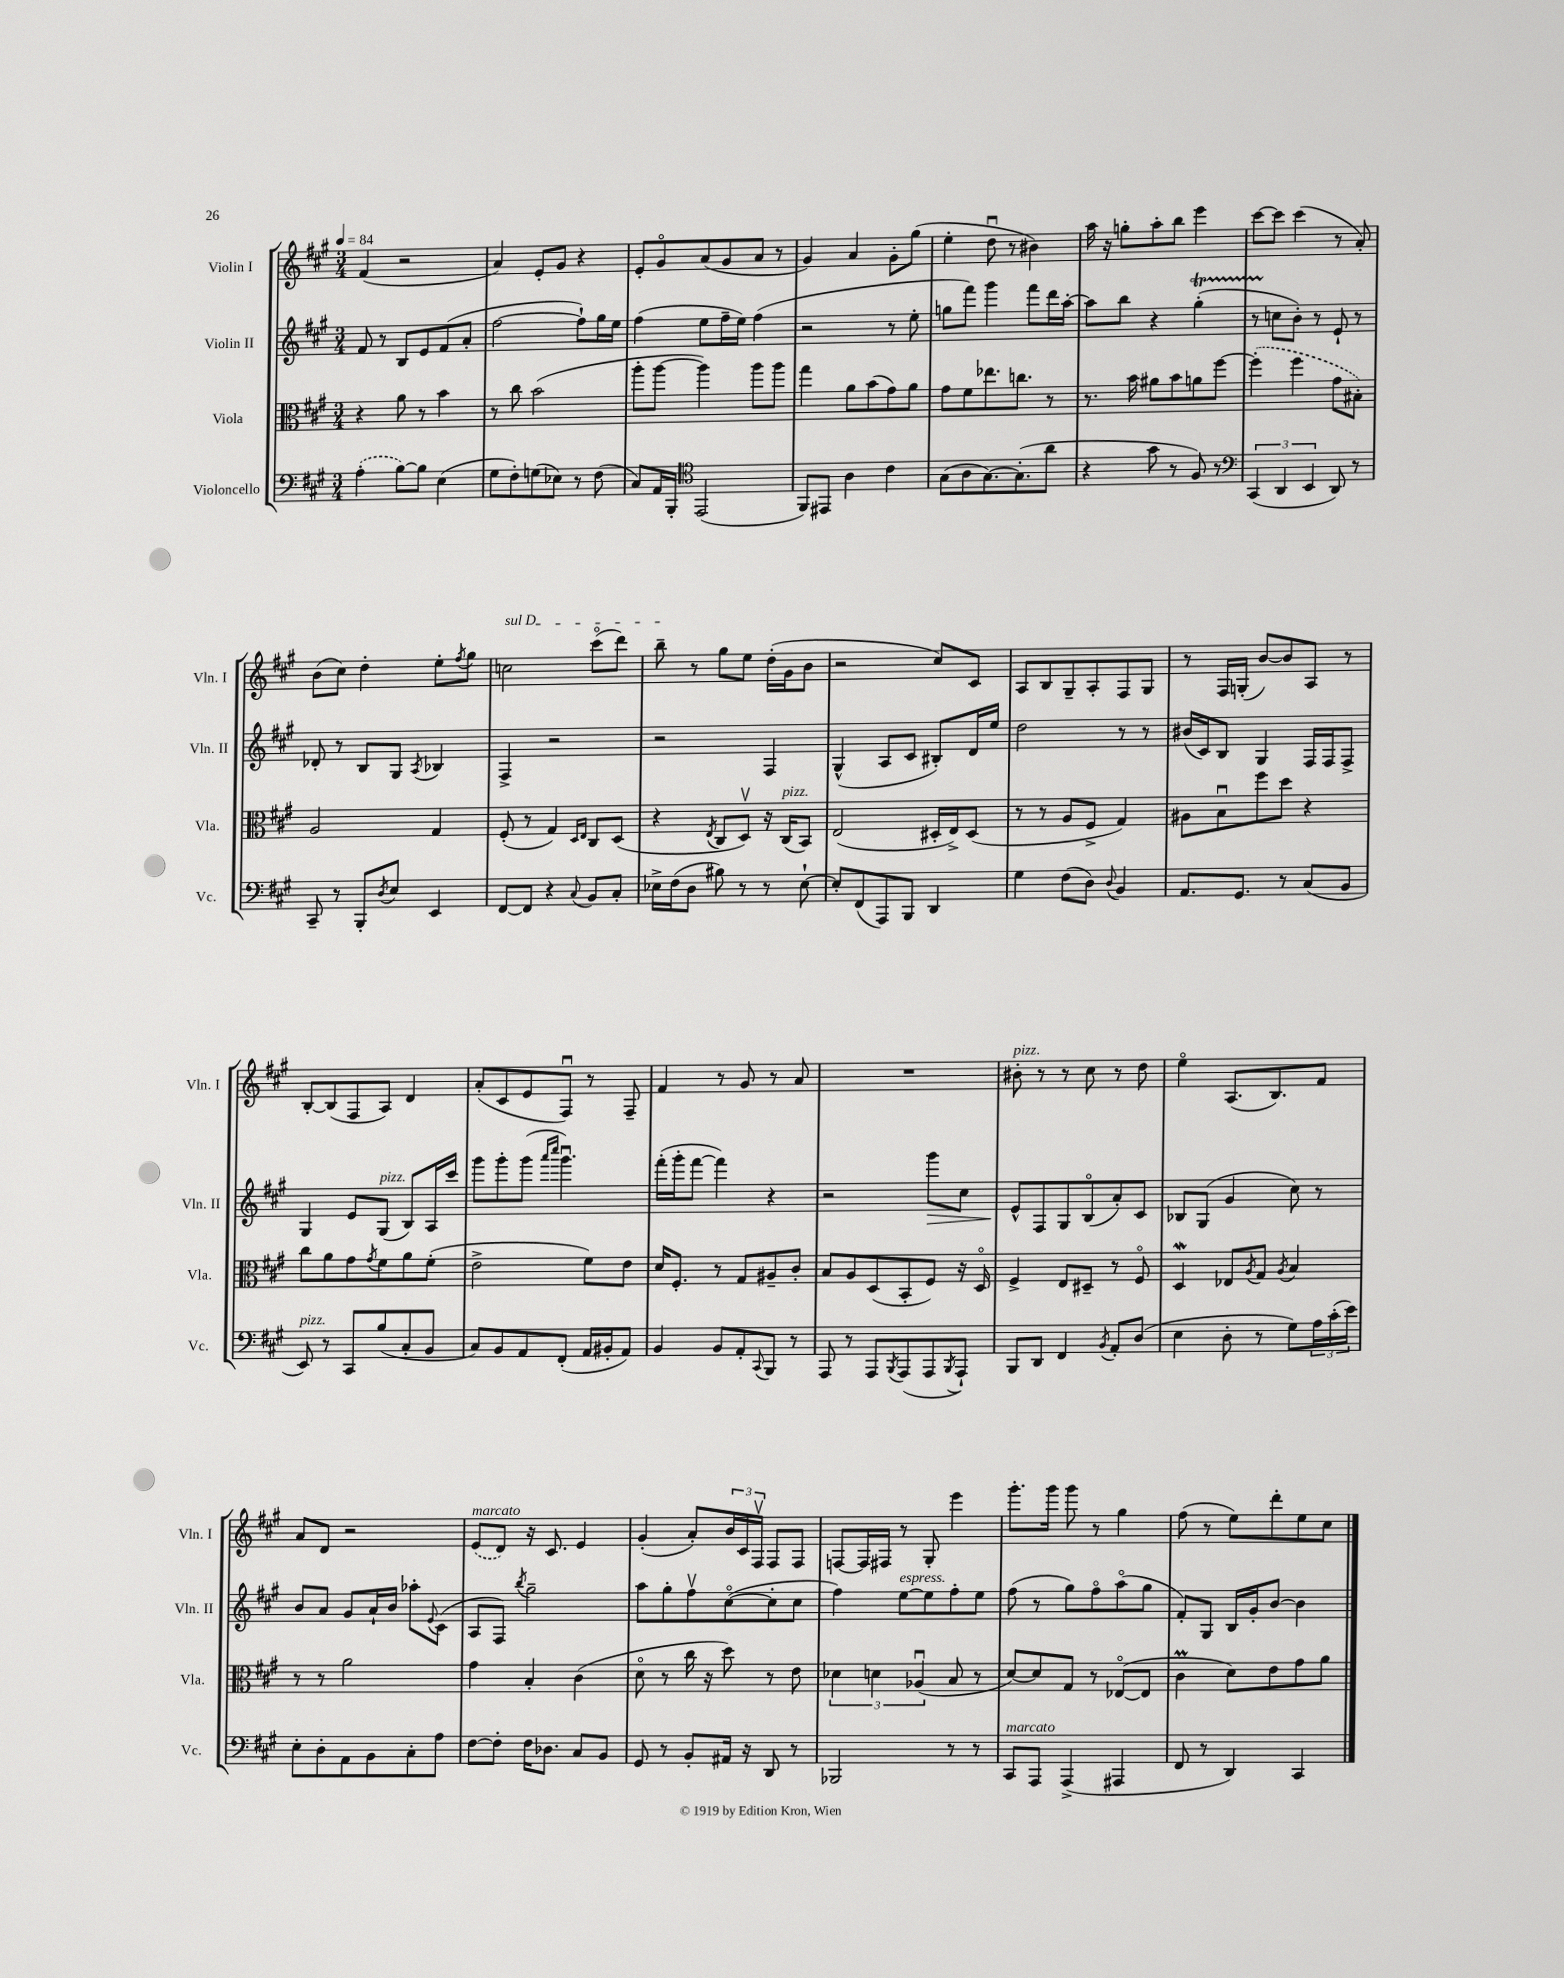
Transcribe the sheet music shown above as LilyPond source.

<<
\new StaffGroup <<
\new Staff = "s0" \with { instrumentName = "Violin I" shortInstrumentName = "Vln. I" } {
    \clef treble \key a \major \numericTimeSignature \time 3/4 \tempo 4 = 84
    fis'4( r2 |
    a'4) e'8-. gis'8 r4 |
    e'8-. gis'8\flageolet a'8( gis'8 a'8 r8 |
    gis'4) a'4 gis'8-. gis''8( |
    e''4-. d''8\downbow r8 bis'4) |
    a''16 r16 g''8-. a''8-. b''8 e'''4 |
    cis'''8~ cis'''8 cis'''4( r8 a'8-.) |
    b'8( cis''8) d''4-. e''8-. \acciaccatura { fis''8 } gis''8 |
    \once \override TextSpanner.bound-details.left.text = \markup { \italic "sul D" } c''2\startTextSpan cis'''8\flageolet( d'''8) |
    b''8--\stopTextSpan r8 gis''8 e''8 d''16-.( gis'16 b'8 |
    r2 cis''8) cis'8 |
    a8 b8 gis8-- a8-. fis8 gis8 |
    r8 fis16 g16-.( b'8~) b'8 a8 r8 |
    b8~-. b8( fis8 a8) d'4 |
    a'8-.( cis'8 e'8 fis8\downbow) r8 fis8-- |
    fis'4 r8 gis'8 r8 a'8 |
    R2. |
    bis'8-.^\markup { \italic "pizz." } r8 r8 cis''8 r8 d''8 |
    e''4\flageolet a8.( b8.) fis'8 |
    a'8 d'8 r2 |
    \once \slurDashed e'8^\markup { \italic "marcato" }( d'8) r16 cis'8. e'4 |
    gis'4-.( a'8-.) \tuplet 3/2 { b'16 cis'16 fis16\upbow } fis8 fis8 |
    f8~ f16 fis16 r8 gis8-. e'''4 |
    gis'''8.-. gis'''16 gis'''8 r8 gis''4 |
    fis''8( r8 e''8) d'''8-. e''8 cis''8 \bar "|." |
}
\new Staff = "s1" \with { instrumentName = "Violin II" shortInstrumentName = "Vln. II" } {
    \clef treble \key a \major \numericTimeSignature \time 3/4
    fis'8 r8 b8 e'8 fis'8( a'8-. |
    fis''2~ fis''8-!) gis''16 e''16 |
    fis''4( e''8 fis''16-- e''16) fis''4( |
    r2 r8 e''8-. |
    g''8 fis'''8) gis'''4 fis'''8 d'''16 a''16~-. |
    a''8 b''8 r4 gis''4-.\startTrillSpan( |
    r8 c''8\stopTrillSpan b'8-.) r8 e'8-! r8 |
    des'8-. r8 b8 gis8 \acciaccatura { a8 } bes4 |
    fis4-> r2 |
    r2 fis4 |
    gis4-^( a8 cis'8 bis8-.) d'16 e''16 |
    d''2 r8 r8 |
    bis'16( cis'16) b8 gis4 fis16 fis16 fis8-> |
    gis4 e'8 gis8^\markup { \italic "pizz." }( b8) a16 cis'''16 |
    gis'''8 gis'''8-. gis'''8( \grace { a'''16 cis''''16 } gis'''4.\downbow) |
    fis'''16-.( gis'''16-. fis'''8~ fis'''4) r4 |
    r2 gis'''8\> cis''8 |
    e'8-^\! fis8 gis8 b8\flageolet( a'8-.) cis'8 |
    bes8 gis8( gis'4 cis''8) r8 |
    b'8 a'8 gis'8 a'16-! b'16 aes''8-. \appoggiatura { e'8 } cis'8( |
    a8 fis8) \acciaccatura { b''8 } gis''2-- |
    a''8 gis''8-. fis''8\upbow cis''8~\flageolet( cis''8-. cis''8 |
    fis''4) e''8~^\markup { \italic "espress." } e''8 fis''8-. e''8 |
    fis''8( r8 gis''8) fis''8\flageolet a''8\flageolet( gis''8 |
    fis'8-.) gis8 b16 gis'16-. b'8~ b'4 \bar "|." |
}
\new Staff = "s2" \with { instrumentName = "Viola" shortInstrumentName = "Vla." } {
    \clef alto \key a \major \numericTimeSignature \time 3/4
    r4 a'8 r8 b'4 |
    r8 cis''8 b'2( |
    a''8-. a''8~ a''4) a''8 a''8 |
    gis''4 a'8 b'8( gis'8) a'8 |
    gis'8 fis'8 ees''8. c''8. r8 |
    r8. b'16 ais'8 b'8 a'8 fis''8~ |
    \once \slurDashed fis''4-.( fis''4 gis'8 bis8-.) |
    a2 gis4 |
    fis8-.( r8 gis4) \grace { d16 e16 } cis8 d8( |
    r4 \acciaccatura { e8 } cis8 d8\upbow) r16 cis16^\markup { \italic "pizz." }( b,8) |
    e2( dis16-. e16->) dis8( |
    r8 r8 a8 fis8-> gis4) |
    ais8 b8\downbow fis''8 d''8 r4 |
    cis''8 a'8 gis'8 \acciaccatura { gis'8 } fis'8 a'8 fis'8-.( |
    e'2-> fis'8) e'8 |
    d'16 fis8.-. r8 gis8 ais8-- cis'8-. |
    b8 a8 d8( b,8-. fis8) r16 d16\flageolet |
    fis4-> e8 dis8-- r8 fis8\flageolet |
    d4\mordent ees8 \acciaccatura { a8 } gis8 \acciaccatura { a8 } b4 |
    r8 r8 a'2 |
    gis'4 b4-. cis'4( |
    d'8\flageolet r8 cis''16 r16 d''8) r8 e'8 |
    \tuplet 3/2 { des'4 d'4 aes4\downbow( } b8 r8 |
    d'8~) d'8 gis8 r8 ees8~\flageolet( ees8 |
    cis'4\prall d'8) e'8 gis'8 a'8 \bar "|." |
}
\new Staff = "s3" \with { instrumentName = "Violoncello" shortInstrumentName = "Vc." } {
    \clef bass \key a \major \numericTimeSignature \time 3/4
    \once \slurDashed a4-.( b8~) b8 e4( |
    gis8 fis8-.) g8( ees8) r8 fis8( |
    cis8) a,16 b,,16-. \clef tenor e,2( |
    fis,8) eis,8 a4 cis'4 |
    gis8( a8 gis8.~) gis8.-.( a'8 |
    r4 gis'8 r8 fis8) r8 |
    \clef bass \tuplet 3/2 { cis,4( d,4 e,4 } d,8) r8 |
    cis,8-- r8 b,,8-. \acciaccatura { d8 } e8 e,4 |
    fis,8~ fis,8 r4 \appoggiatura { cis8 } b,8 cis8-. |
    ees16-> fis16( d8 bis8) r8 r8 ees8~-! |
    ees8-. fis,8( a,,8) b,,8 d,4 |
    gis4 fis8( d8) \appoggiatura { d8 } b,4 |
    a,8. gis,8. r8 cis8( b,8 |
    e,8^\markup { \italic "pizz." }) r8 cis,8 b8( cis8-. b,8 |
    cis8) b,8 a,8 fis,8-.( a,16 bis,16-. a,8) |
    b,4 b,8 a,8-. \appoggiatura { cis,8 } b,,8 r8 |
    a,,8 r8 a,,8 \acciaccatura { b,,8 } a,,8( a,,8 \acciaccatura { b,,8 } a,,8-!) |
    b,,8 d,8 fis,4 \acciaccatura { b,8 } a,8-. d8( |
    e4 d8-. r8 gis8) \tuplet 3/2 { a16 cis'16-.( e'16) } |
    e8-. d8-. a,8 b,8 cis8-. a8 |
    fis8~ fis8-. fis16 des8. cis8 b,8 |
    gis,8 r8 b,8-. ais,16 r16 d,8 r8 |
    bes,,2 r8 r8 |
    cis,8^\markup { \italic "marcato" } a,,8 a,,4->( ais,,4 |
    fis,8 r8 d,4) cis,4 \bar "|." |
}
>>
>>
\layout { \context { \Score \remove "Bar_number_engraver" } }
